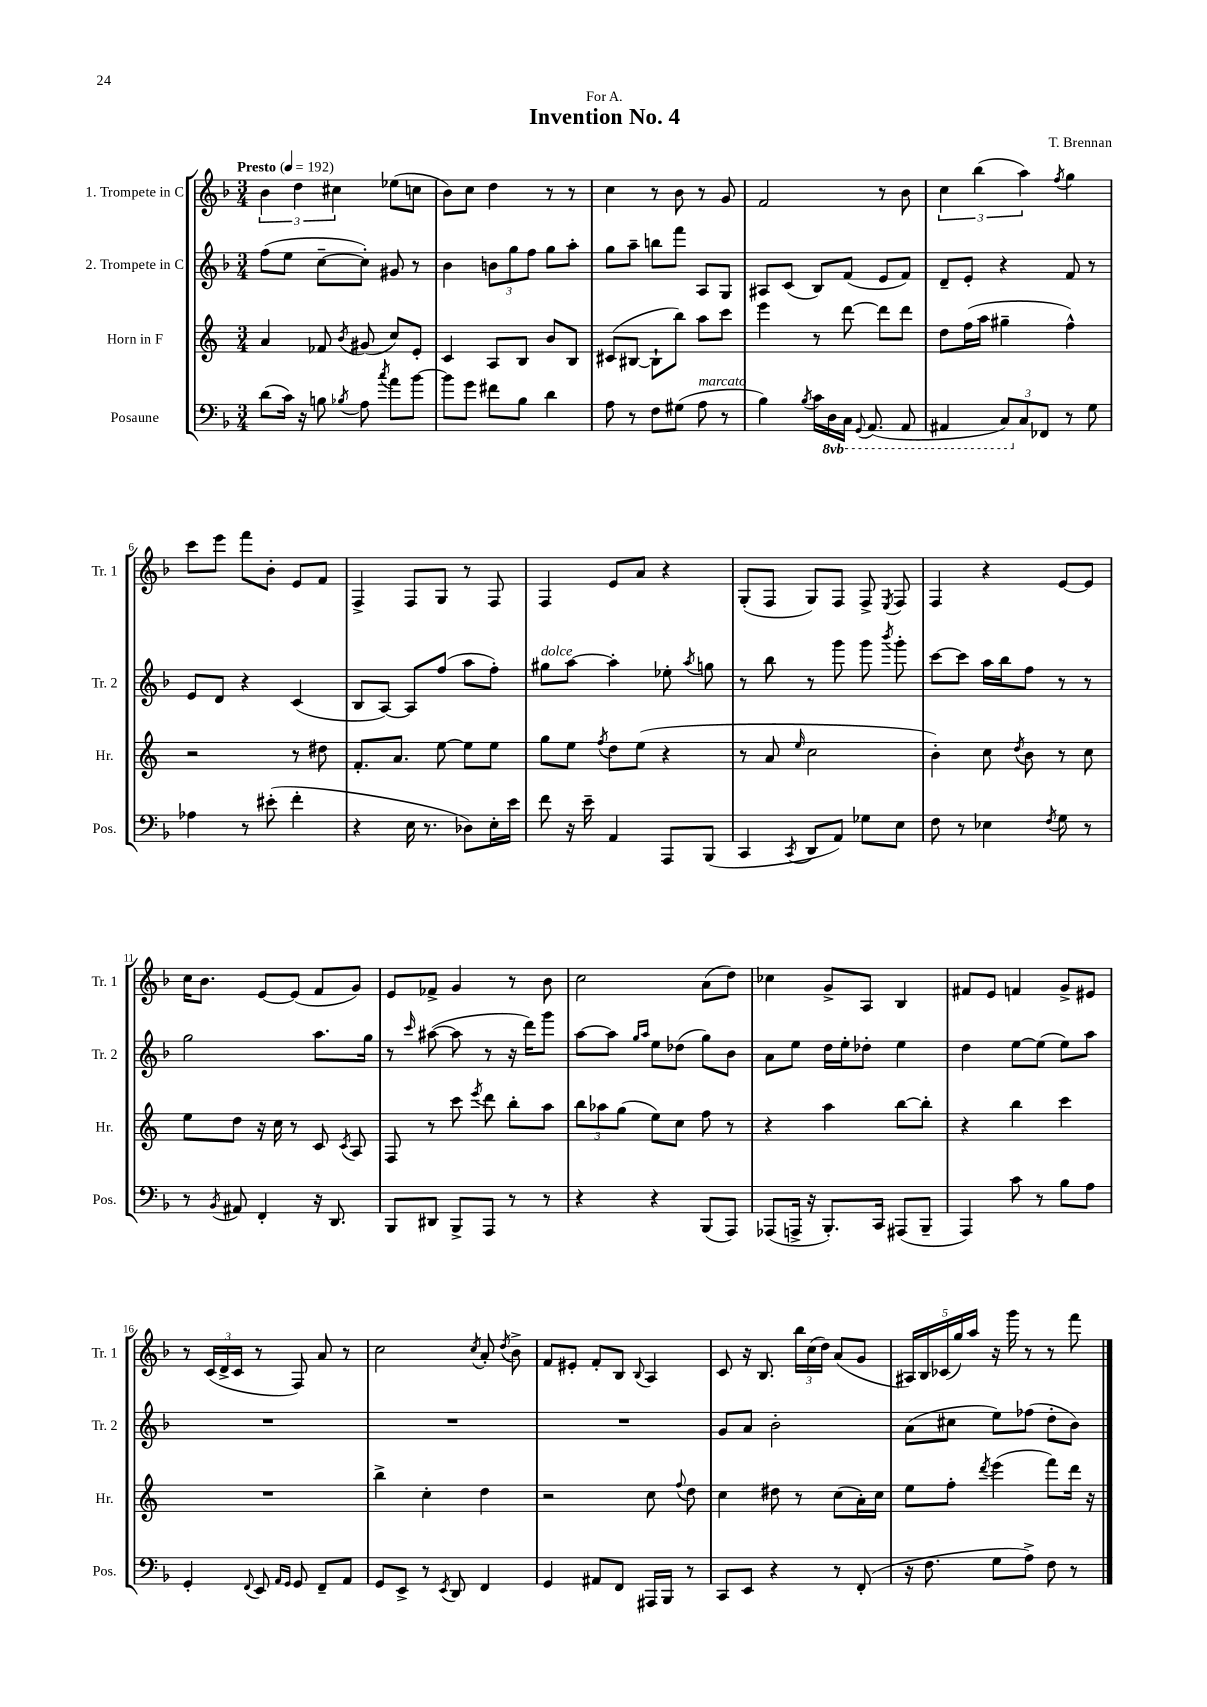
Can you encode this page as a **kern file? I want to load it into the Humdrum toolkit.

**kern	**kern	**kern	**kern
*staff4	*staff3	*staff2	*staff1
*clefF4	*clefG2	*clefG2	*clefG2
*k[b-]	*k[]	*k[b-]	*k[b-]
*M3/4	*M3/4	*M3/4	*M3/4
*MM192	*MM192	*MM192	*MM192
(8d\L	4a/	(8ff\L	6b-\
16c\Jk)	.	8ee\J	.
.	.	.	6dd\
16r	.	.	.
8B\	8f-/	[8cc~\L	.
.	.	.	6cc#\
8qB-/	8qb/	.	.
8A\	(8g#/	8cc'\]J)	.
8qcc/	.	.	.
8a\L	8cc/L)	8g#/	(8ee-\L
[8b-\J	8e'/J	8r	8cc\J
=	=	=	=
8b-\]L	4c/	4b-\	8b-\L)
8g\J	.	.	8cc\J
8f#\L	8A/L	12b\L	4dd\
.	.	12gg\	.
8B-\J	8B/J	.	.
.	.	12ff\J	.
4d\	8b/L	8gg\L	8r
.	8B/J	8aa'\J	8r
=	=	=	=
8A\	(8c#/L	8gg\L	4cc\
8r	[8B#/J	8aa~\J	.
8F\L	8B#`\]L	8bb\L	8r
(8G#\J	8bb\J)	8fff\J	8b-\
8A\	8aa\L	8A/L	8r
8r	8ccc\J	8G/J	8g/
=	=	=	=
4B-\)	4eee\	8A#/L	2f/
.	.	(8c/J	.
8qB-/	.	.	.
16c\LL	8r	8B-/L)	.
16DD\	.	.	.
16CC\JJ	[8ddd\	(8f/J	.
8qqGGG/	.	.	.
(8.AAA/	.	.	.
.	8ddd\]L	8e/L	8r
8AAA/	8ddd\J	8f/J)	8b-\
=	=	=	=
4AAA#/	8dd\L	8d~/L	6cc\
.	(16ff\L	8e'/J	.
.	.	.	(6bb-\
.	16aa\JJ	.	.
12CC/L)	4gg#~\	4r	.
12C/	.	.	6aa\)
12FF-/J	.	.	.
.	.	.	8qff/
8r	4ff^^\)	8f/	4gg\
8G\	.	8r	.
=	=	=	=
4A-\	2r	8e/L	8ccc\L
.	.	8d/J	8eee\J
8r	.	4r	8fff\L
(8e#'\	.	.	8b-'\J
4f'\	8r	(4c/	8e/L
.	8dd#\	.	8f/J
=	=	=	=
4r	8.f'/L	8B-/L	4F^/
.	.	[8A/J)	.
.	8.a/J	.	.
16E\	.	8A/]L	8F/L
8.r	.	.	.
.	[8ee\	(8ff/J	8G/J
8D-\L)	8ee\]L	8aa\L	8r
16E'\L	8ee\J	8ff'\J)	8F/
16e\JJ	.	.	.
=	=	=	=
8f\	8gg\L	8gg#\L	4F/
16r	8ee\J	[8aa\J	.
16e~\	.	.	.
.	8qff/	.	.
4AA/	8dd\L	4aa'\]	8e/L
.	(8ee\J	.	8a/J
8AAA/L	4r	8ee-'\	4r
.	.	8qaa/	.
(8BBB-/J	.	8gg\	.
=	=	=	=
4CC/	8r	8r	(8G'/L
.	8a/	8bb-\	8F/J
8qCC/	16qqee/	.	.
8DD/L	2cc\	8r	8G/L)
8AA/J)	.	8ggg\	8F/J
8G-\L	.	8ggg\	8F^/
.	.	8qbbb-/	8qE/
8E\J	.	8ggg'\	8F/
=	=	=	=
8F\	4b'\)	[8ccc\L	4F/
8r	.	8ccc\]J	.
4E-\	8cc\	16aa\LL	4r
.	.	16bb-\J	.
.	8qdd/	.	.
.	8b\	8ff\J	.
8qF/	.	.	.
8G\	8r	8r	[8e/L
8r	8cc\	8r	8e/]J
=	=	=	=
8r	8ee\L	2gg\	16cc\LK
.	.	.	8.b-\J
8qBB-/	.	.	.
8AA#/	8dd\J	.	.
4FF'/	16r	.	[8e/L
.	16cc\	.	.
.	8r	.	(8e/]J
16r	8c/	8.aa\L	8f/L
8.DD/	.	.	.
.	8qc/	.	.
.	8A/	.	8g/J)
.	.	16gg\Jk	.
=	=	=	=
8BBB-/L	8F/	8r	8e/L
.	.	16qqccc/	.
8DD#/J	8r	([8aa#\	8f-^/J
8BBB-^/L	8ccc\	8aa#\]	4g/
.	8qeee/	.	.
8AAA/J	8ddd\	8r	.
8r	8bb'\L	16r	8r
.	.	16ddd\LK)	.
8r	8aa\J	8ggg\J	8b-\
=	=	=	=
4r	12bb\L	[8aa\L	2cc\
.	12aa-\	.	.
.	.	8aa\]J	.
.	(12gg\J	.	.
.	.	16qqgg/LL	.
.	.	16qqaa/JJ	.
4r	8ee\L)	8ee\L	.
.	8cc\J	(8dd-\J	.
(8BBB-/L	8ff\	8gg\L)	(8a\L
8AAA/J)	8r	8b-\J	8dd\J)
=	=	=	=
(8AAA-/L	4r	8a\L	4cc-\
16AAA^/Jk	.	8ee\J	.
16r	.	.	.
8.BBB-'/L)	4aa\	16dd\LL	8g^/L
.	.	16ee'\J	.
.	.	8dd-'\J	8A/J
16CC/Jk	.	.	.
(8AAA#/L	[8bb\L	4ee\	4B-/
8BBB-~/J	8bb'\]J	.	.
=	=	=	=
4AAA/)	4r	4dd\	8f#/L
.	.	.	8e/J
8c\	4bb\	[8ee\L	4f/
8r	.	(8ee\]J	.
8B-\L	4ccc\	8ee\L)	8g^/L
8A\J	.	8aa\J	8e#/J
=	=	=	=
4GG'/	2.r	2.r	8r
.	.	.	(24c/LL
.	.	.	24d^/
.	.	.	24c/JJ
8qqFF/	.	.	.
8EE/	.	.	8r
16qqAA/LL	.	.	.
16qqGG/JJ	.	.	.
8GG/	.	.	8F/)
8FF~/L	.	.	8a/
8AA/J	.	.	8r
=	=	=	=
8GG/L	4bb^\	2.r	2cc\
8EE^/J	.	.	.
8r	4cc'\	.	.
8qEE/	.	.	.
8DD/	.	.	.
.	.	.	8qcc/
4FF/	4dd\	.	8a'/
.	.	.	8qdd/
.	.	.	8b-^\
=	=	=	=
4GG/	2r	2.r	8f/L
.	.	.	8e#'/J
8AA#/L	.	.	8f'/L
8FF/J	.	.	8B-/J
.	.	.	8qqB-/
16AAA#/LL	8cc\	.	4A/
16BBB-/JJ	.	.	.
.	8qqff/	.	.
8r	8dd\	.	.
=	=	=	=
8CC/L	4cc\	8g/L	8c/
8EE/J	.	8a/J	16r
.	.	.	8.B-/
4r	8dd#\	2b-'\	.
.	8r	.	24bb-\LL
.	.	.	(24cc\
.	.	.	24dd\JJ)
8r	(8cc\L	.	(8a/L
(8FF'/	16a'\L)	.	8g/J
.	16cc\JJ	.	.
=	=	=	=
16r	8ee\L	(8a\L	20A#/LL)
.	.	.	20B-/
8.F\	.	.	.
.	.	.	(20c-/
.	8ff'\J	8cc#\J	.
.	.	.	20gg/)
.	.	.	20aa/JJ
.	8qddd/	.	.
8G\L	(4eee\	8ee\L)	16r
.	.	.	16ggg\
8A^\J)	.	(8ff-\J	8r
8F\	8fff\L)	8dd'\L	8r
8r	16ddd\Jk	8b-\J)	8fff\
.	16r	.	.
==	==	==	==
*-	*-	*-	*-
